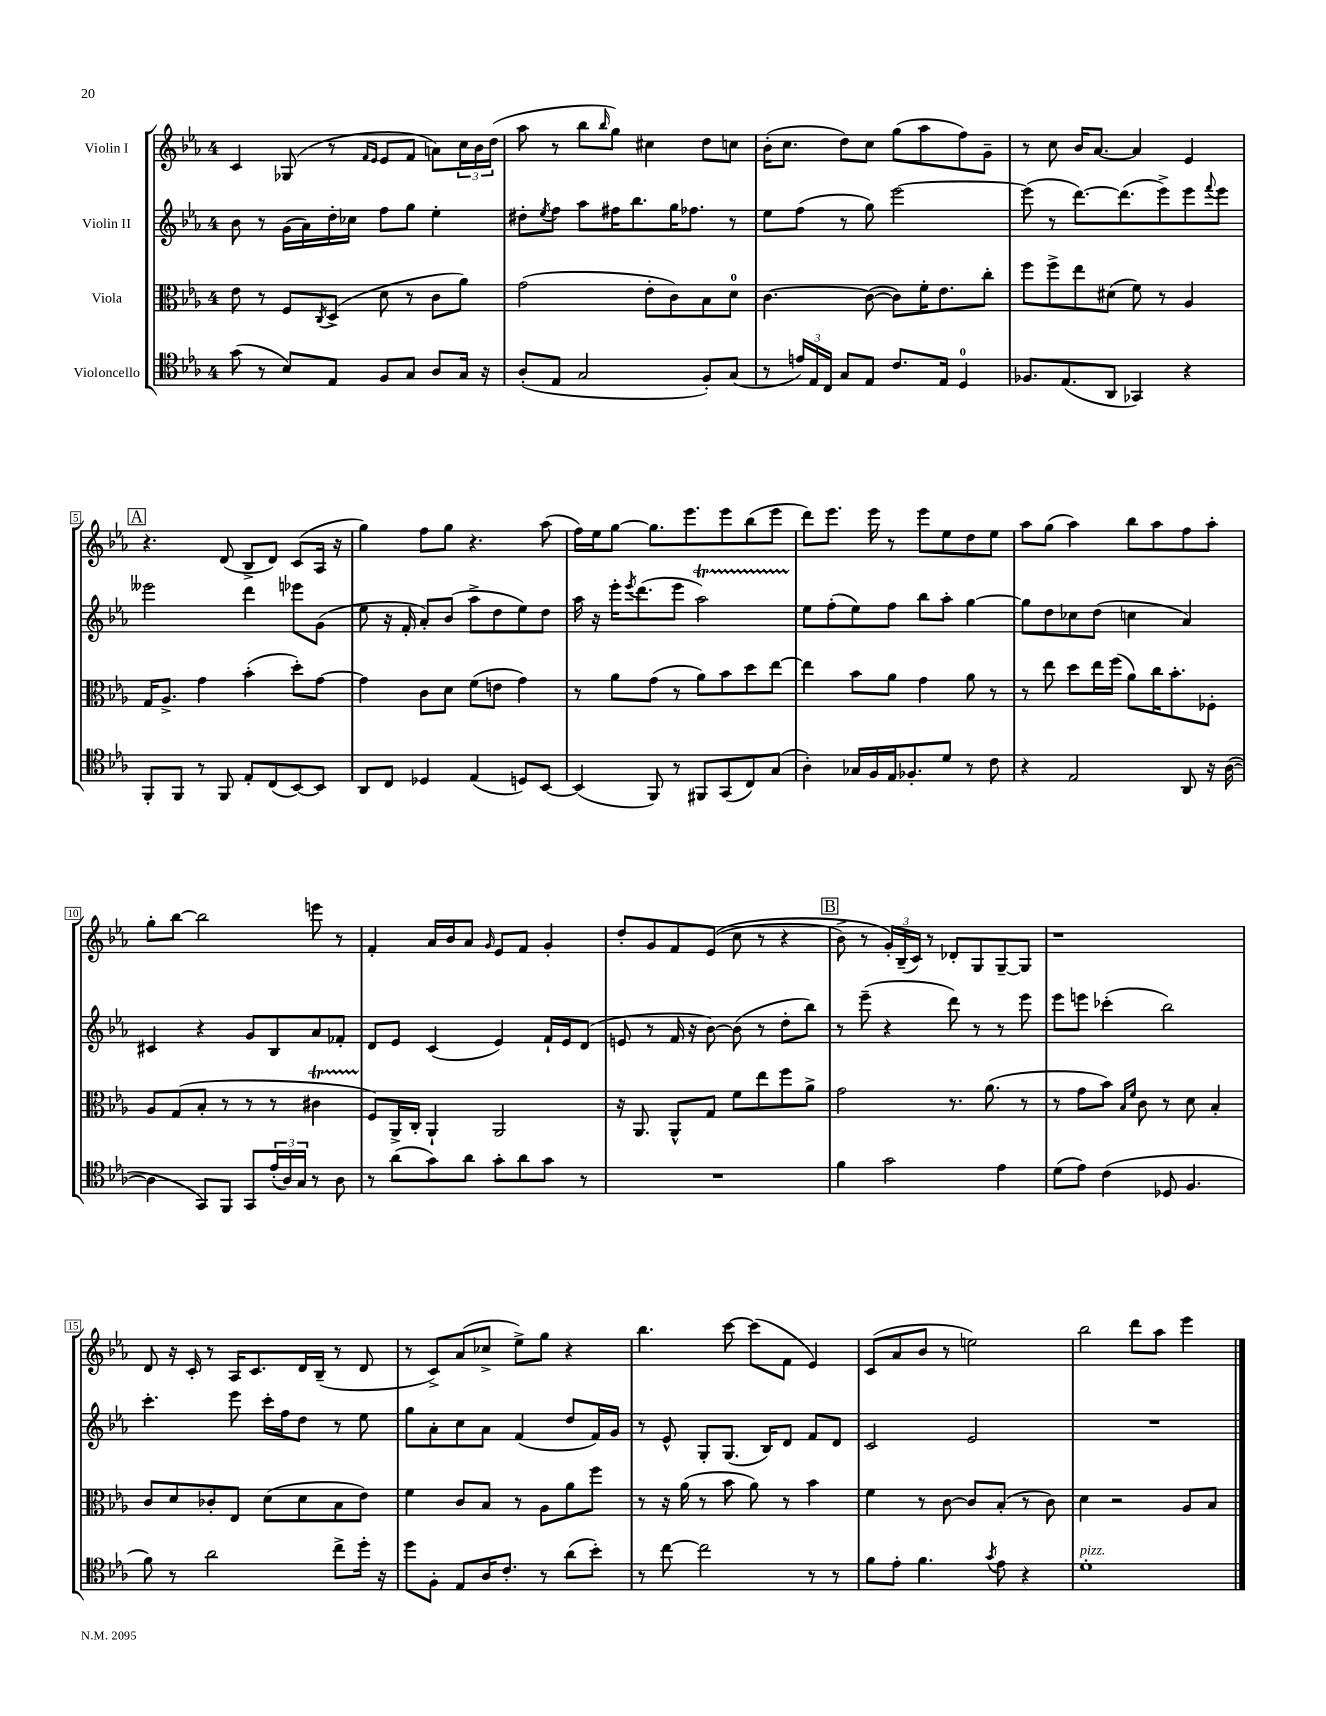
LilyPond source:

<<
\new StaffGroup <<
\new Staff = "s0" \with { instrumentName = "Violin I" } {
    \clef treble \key ees \major \once \override Staff.TimeSignature.style = #'single-digit \time 4/4
    c'4 ges8( r8 \grace { f'16 ees'16 } ees'8 f'8 a'8) \tuplet 3/2 { c''16 bes'16 d''16( } |
    aes''8 r8 bes''8 \grace { bes''16 } g''8) cis''4 d''8 c''8 |
    bes'16-.( c''8. d''8) c''8 g''8( aes''8 f''8) g'8-- |
    r8 c''8 bes'16 aes'8.~ aes'4 ees'4 |
    \mark \markup { \box "A" } r4. d'8( bes8-> d'8) c'8( aes16 r16 |
    g''4) f''8 g''8 r4. aes''8( |
    f''16) ees''16 g''8~ g''8. ees'''8. ees'''8 bes''8( ees'''8 |
    d'''8) ees'''8. ees'''16 r8 ees'''8 ees''8 d''8 ees''8 |
    aes''8 g''8( aes''4) bes''8 aes''8 f''8 aes''8-. |
    g''8-. bes''8~ bes''2 e'''8 r8 |
    f'4-. aes'16 bes'16 aes'8 \grace { g'16 } ees'8 f'8 g'4-. |
    d''8-. g'8 f'8 ees'8(\( c''8 r8 r4 |
    \mark \markup { \box "B" } bes'8->) r8 \tuplet 3/2 { g'16-.\) bes16--( c'16) } r8 des'8-. g8 g8~-- g8 |
    r1 |
    d'8 r16 c'16-. r8 aes16 c'8. d'16 bes16--( r8 d'8 |
    r8 c'8->) aes'8( ces''8-> ees''8->) g''8 r4 |
    bes''4. c'''8~ c'''8( f'8 ees'4) |
    c'8( aes'8 bes'8 r8 e''2) |
    bes''2 d'''8 aes''8 ees'''4 \bar "|." |
}
\new Staff = "s1" \with { instrumentName = "Violin II" } {
    \clef treble \key ees \major \once \override Staff.TimeSignature.style = #'single-digit \time 4/4
    bes'8 r8 g'16( aes'16) d''16-. ces''16 f''8 g''8 ees''4-. |
    dis''8-. \acciaccatura { ees''8 } f''8 aes''8 fis''16 bes''8. g''16 fes''8. r8 |
    ees''8 f''8( r8 g''8) ees'''2~ |
    ees'''8( r8 d'''8.~) d'''8.( ees'''8->) ees'''8 \appoggiatura { f'''8 } ees'''8 |
    \mark \markup { \box "A" } eeses'''2 d'''4 ees'''8 g'8( |
    ees''8 r16 f'16-. aes'8-.) bes'8( aes''8-> d''8 ees''8) d''8 |
    aes''16 r16 ees'''16-. \acciaccatura { ees'''8 } d'''8.( ees'''8 aes''2\startTrillSpan) |
    ees''8\stopTrillSpan f''8-.( ees''8) f''8 bes''8 aes''8-. g''4~ |
    g''8 d''8 ces''8 d''8( c''4 aes'4) |
    cis'4 r4 g'8 bes8 aes'8 fes'8-. |
    d'8 ees'8 c'4( ees'4) f'16-! ees'16 d'8( |
    e'8 r8 f'16 r16 bes'8~) bes'8( r8 d''8-. bes''8) |
    \mark \markup { \box "B" } r8 ees'''8--( r4 d'''8) r8 r8 ees'''8 |
    ees'''8 e'''8 ces'''4-.( bes''2) |
    c'''4.-. ees'''8 c'''16-. f''16 d''8 r8 ees''8 |
    g''8 aes'8-. c''8 aes'8 f'4( d''8 f'16) g'16 |
    r8 ees'8-^ g8-. g8.( bes16) d'8 f'8 d'8 |
    c'2 ees'2 |
    R1 \bar "|." |
}
\new Staff = "s2" \with { instrumentName = "Viola" } {
    \clef alto \key ees \major \once \override Staff.TimeSignature.style = #'single-digit \time 4/4
    ees'8 r8 f8 \acciaccatura { c8 } d8->( d'8 r8 c'8 aes'8) |
    g'2( ees'8-. c'8) bes8 d'8-0 |
    c'4.~ c'8~( c'8) f'16-. ees'8. c''8-. |
    f''8 f''8-> ees''8 dis'8( f'8) r8 aes4 |
    \mark \markup { \box "A" } g16 aes8.-> g'4 bes'4-.( d''8-.) g'8~ |
    g'4 c'8 d'8 f'8( e'8 g'4) |
    r8 aes'8 g'8( r8 aes'8) bes'8 d''8 ees''8~ |
    ees''4 bes'8 aes'8 g'4 aes'8 r8 |
    r8 ees''8 d''8 ees''16 f''16( aes'8) c''16 bes'8.-. fes8-. |
    aes8 g8( bes8-. r8 r8 r8 cis'4\startTrillSpan |
    f8\stopTrillSpan) aes,16-> c16-. aes,4-! aes,2 |
    r16 aes,8. aes,8-^ g8 f'8 ees''8 f''8 aes'8-> |
    \mark \markup { \box "B" } g'2 r8. aes'8.( r8 |
    r8 g'8 bes'8) \grace { bes16 f'16 } c'8 r8 d'8 bes4-. |
    c'8 d'8 ces'8-. ees8 d'8( d'8 bes8 ees'8) |
    f'4 c'8 bes8 r8 aes8 aes'8 f''8 |
    r8 r16 aes'16( r8 bes'8 aes'8) r8 bes'4 |
    f'4 r8 c'8~ c'8 bes8-.( r8 c'8) |
    d'4 r2 aes8 bes8 \bar "|." |
}
\new Staff = "s3" \with { instrumentName = "Violoncello" } {
    \clef tenor \key ees \major \once \override Staff.TimeSignature.style = #'single-digit \time 4/4
    g'8( r8 bes8) ees8 f8 g8 aes8 g16 r16 |
    aes8-.( ees8 g2 f8-.) g8( |
    r8 \tuplet 3/2 { e'16) ees16 c16 } g8 ees8 c'8. ees16 d4-0 |
    fes8. ees8.( aes,8 ges,4) r4 |
    \mark \markup { \box "A" } f,8-. f,8 r8 f,8 ees8-. c8( bes,8~) bes,8 |
    aes,8 c8 des4 ees4( d8) bes,8~ |
    bes,4( f,8) r8 fis,8 g,8( c8) g8( |
    aes4-.) ges16 f16 ees16 fes8.-. d'8 r8 c'8 |
    r4 ees2 aes,8 r16 aes16~( |
    aes4 g,8) f,8 g,8 \tuplet 3/2 { ees'16-.( aes16) g16 } r8 aes8 |
    r8 aes'8( g'8) aes'8 g'8-. aes'8 g'8 r8 |
    R1 |
    \mark \markup { \box "B" } f'4 g'2 ees'4 |
    d'8( ees'8) c'4( des8 f4. |
    f'8) r8 aes'2 c''8-> d''16-. r16 |
    d''8 f8-. ees8 aes16 c'8.-. r8 aes'8( bes'8-.) |
    r8 c''8~ c''2 r8 r8 |
    f'8 ees'8-. f'4. \acciaccatura { g'8 } ees'8 r4 |
    d'1-.^\markup { \italic "pizz." } \bar "|." |
}
>>
>>
\layout { \context { \Score \override BarNumber.stencil = #(make-stencil-boxer 0.1 0.3 ly:text-interface::print) } }
